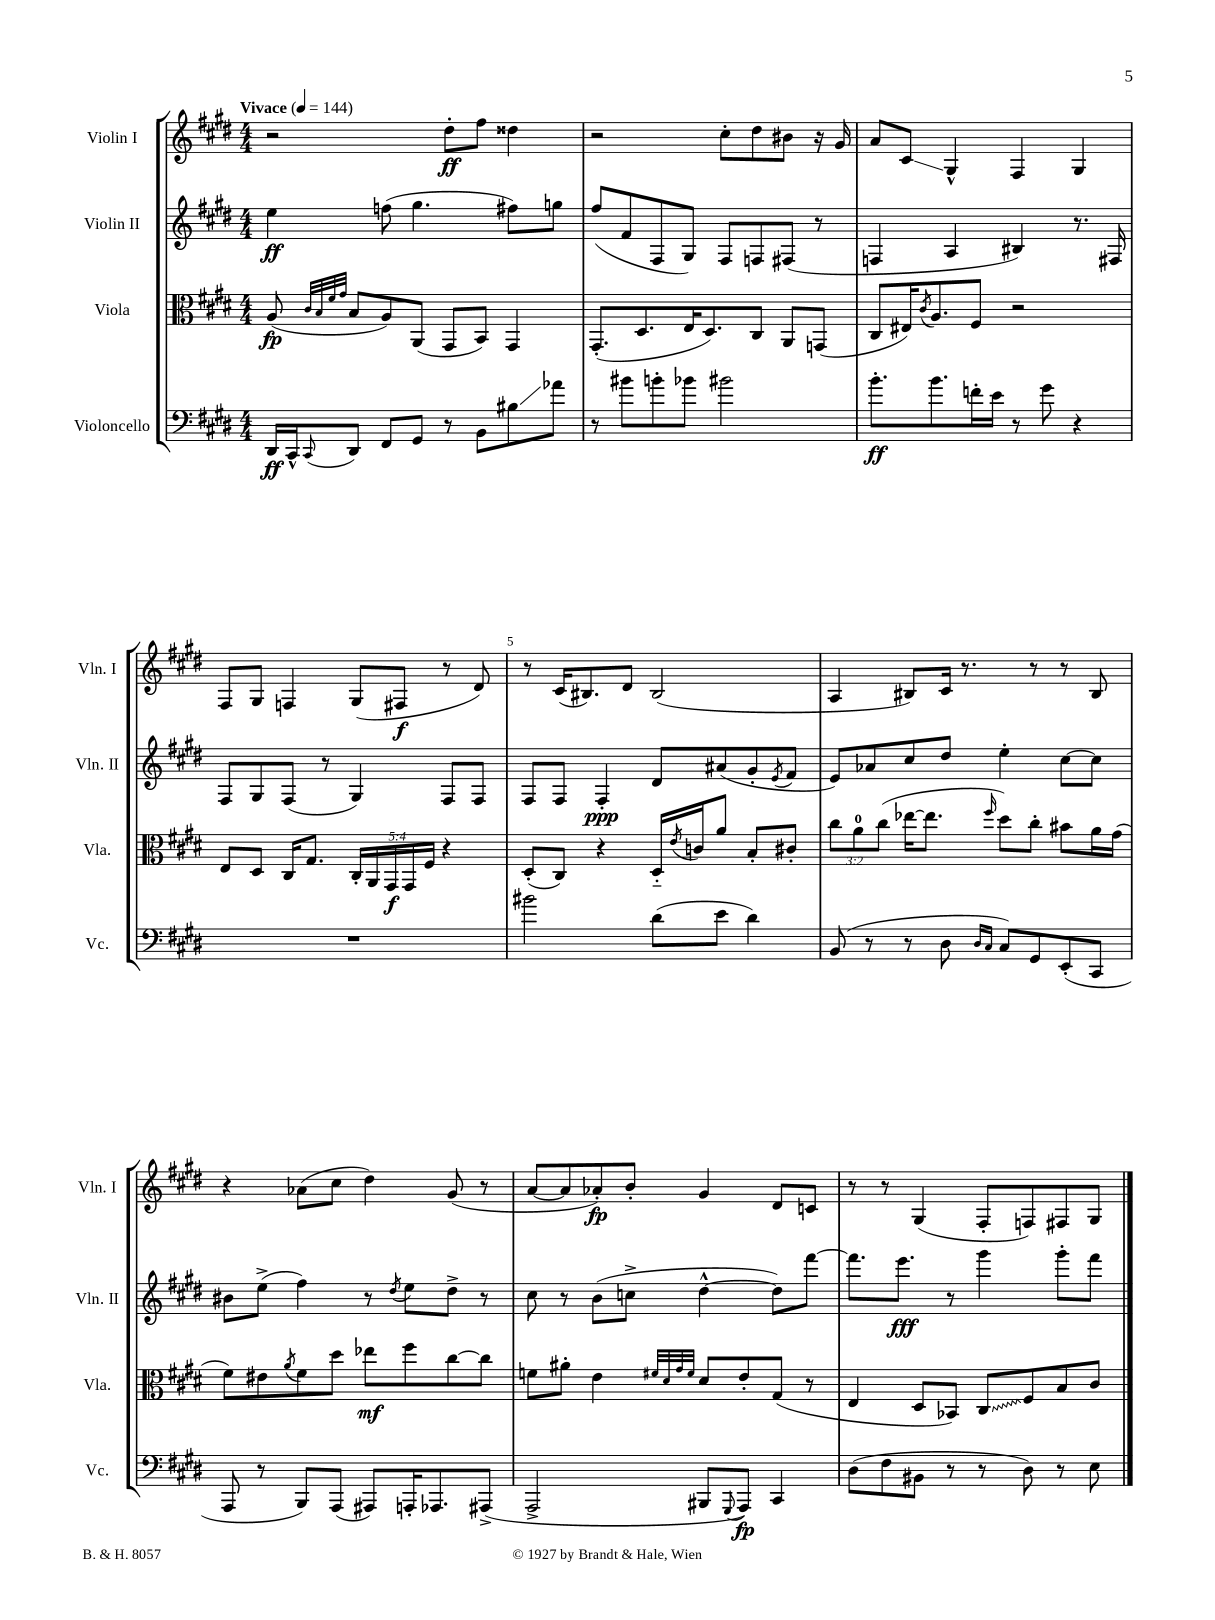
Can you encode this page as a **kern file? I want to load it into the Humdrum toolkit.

**kern	**kern	**kern	**kern
*staff4	*staff3	*staff2	*staff1
*clefF4	*clefC3	*clefG2	*clefG2
*k[f#c#g#d#]	*k[f#c#g#d#]	*k[f#c#g#d#]	*k[f#c#g#d#]
*M4/4	*M4/4	*M4/4	*M4/4
*MM144	*MM144	*MM144	*MM144
16DD#	(8A	4ee	2r
16CC#^^	.	.	.
.	32qqc#	.	.
.	32qqB	.	.
.	32qqf#	.	.
8qqCC#	32qqg#	.	.
8DD#	8B	.	.
8FF#	8A)	(8ff	.
8GG#	(8AA	4.gg#	.
8r	8GG#	.	8dd#'
8BB	8BB)	.	8ff#
8B#	4GG#	8ff#)	4dd##
8a-	.	8gg	.
=	=	=	=
8r	(8.GG#'	(8ff#	2r
8b#	.	8f#	.
.	8.D#	.	.
8b'	.	8F#	.
8b-	16E	8G#)	.
.	8.D#)	.	.
2b#	.	8F#	8cc#'
.	8C#	8F	8dd#
.	8AA	(8F#	8b#
.	(8GG	8r	16r
.	.	.	16g#
=	=	=	=
8.b'	8C#	4F	8a
.	16E#)	.	8c#
.	8qc#	.	.
8.b	8.A	.	.
.	.	4A	4G#^^
16f'	8F#	.	.
16e	.	.	.
8r	2r	4B#)	4F#
8g#	.	.	.
4r	.	8.r	4G#
.	.	16F#	.
=	=	=	=
1r	8E	8F#	8F#
.	8D#	8G#	8G#
.	16C#	(8F#	4F
.	8.G#	.	.
.	.	8r	.
.	20C#'	4G#)	(8G#
.	20AA	.	.
.	20GG#	.	.
.	.	.	8F#
.	20GG#	.	.
.	20F#	.	.
.	4r	8F#	8r
.	.	8F#	8d#)
=	=	=	=
2b#	(8D#'	8F#	8r
.	8C#)	8F#	(16c#
.	.	.	8.B#)
.	4r	4F#'	.
.	.	.	8d#
(8d#	16D#'~	8d#	(2B#
.	8qe	.	.
.	16c	.	.
8e	8a	(8a#	.
4d#)	8B'	8g#'	.
.	.	8qe	.
.	8c#'	8f#	.
=	=	=	=
(8BB	12cc#	8e)	4A
.	12a	.	.
8r	.	8a-	.
.	(12cc#	.	.
8r	[16ee-	8cc#	8B#)
.	8.ee-]	.	.
8D#	.	8dd#	16c#
.	.	.	8.r
16qqD#	.	.	.
16qqC#	16qqff#	.	.
8C#)	8dd#)	4ee'	.
8GG#	8cc#'	.	8r
(8EE'	8b#	[8cc#	8r
8CC#	16a	8cc#]	8B#
.	(16g#	.	.
=	=	=	=
8AAA	8f#)	8b#	4r
8r	8e#	(8ee^	.
.	8qa	.	.
8BBB)	8f#	4ff#)	(8a-
(8AAA	8dd#	.	8cc#
8AAA#)	8ee-	8r	4dd#)
.	.	8qdd#	.
16AAA'	8ff#	8ee	.
8.AAA-	.	.	.
.	[8cc#	8dd#^	(8g#
(8AAA#^	8cc#]	8r	8r
=	=	=	=
2AAA^	8f	8cc#	[8a
.	8a#'	8r	8a]
.	4e	(8b	8a-')
.	.	8cc^	8b'
.	32qqf#	.	.
.	32qqd#	.	.
.	32qqg#	.	.
.	32qqf#	.	.
8BBB#	8d#	[4dd#^^	4g#
8qqGGG#	.	.	.
8AAA)	8e'	.	.
4CC#	(8G#	8dd#])	8d#
.	8r	[8fff#	8c
=	=	=	=
(8D#	4E	8.fff#]	8r
8F#	.	.	8r
.	.	8.eee	.
8BB#	8D#	.	(4G#
8r	8BB-)	8r	.
8r	8C#	4ggg#	8F#'
8D#)	8F#	.	8F)
8r	8B	8ggg#'	8F#
8E	8c#	8fff#	8G#
==	==	==	==
*-	*-	*-	*-
